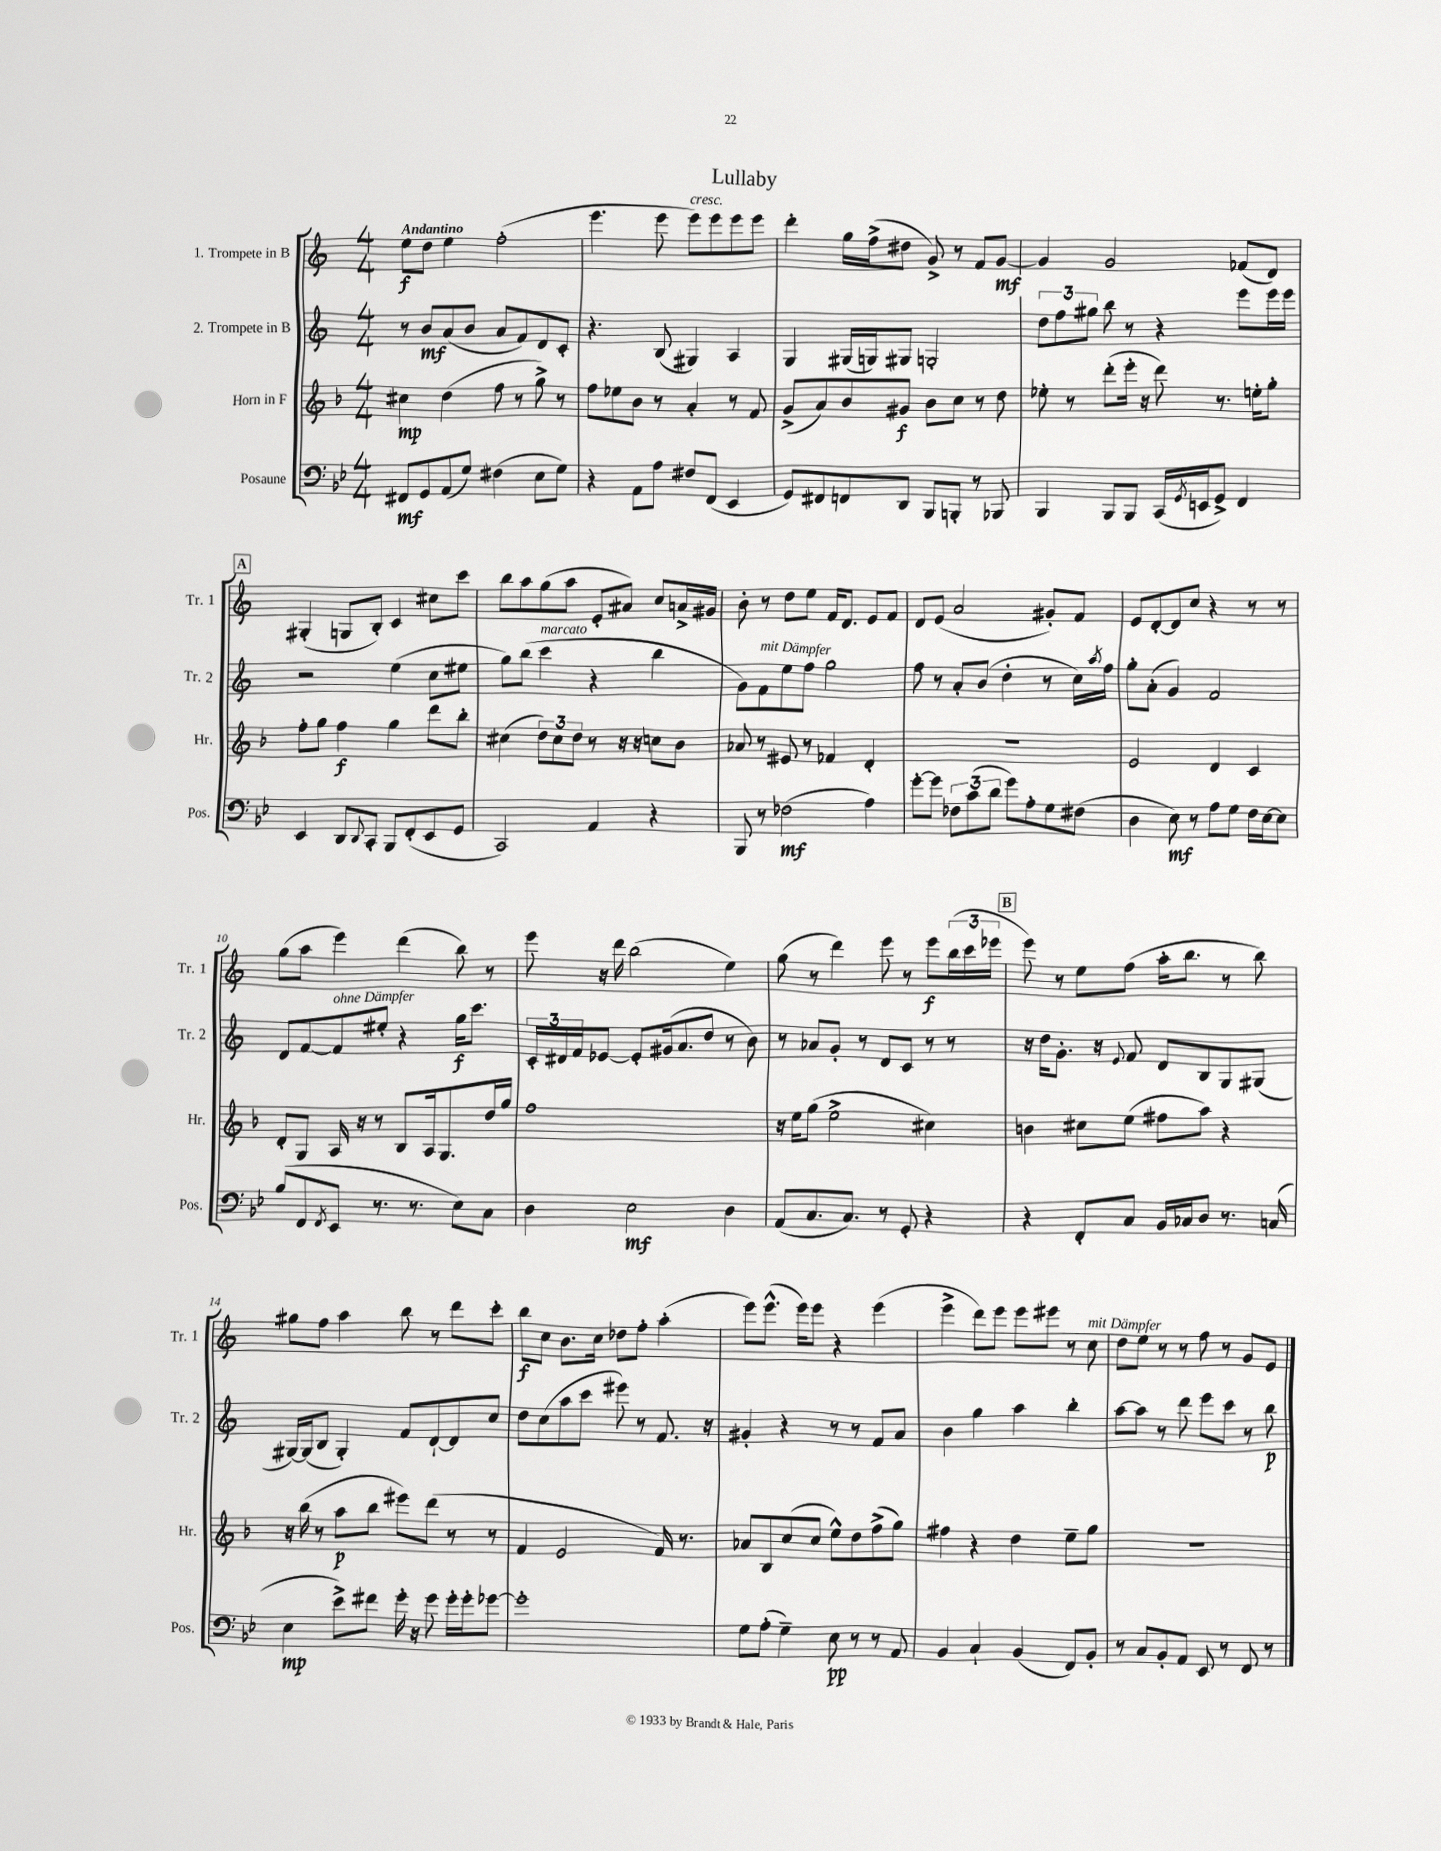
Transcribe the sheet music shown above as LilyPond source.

\header { title = "Lullaby" }
<<
\new StaffGroup <<
\new Staff = "s0" \with { instrumentName = "1. Trompete in B" shortInstrumentName = "Tr. 1" } {
    \clef treble \key c \major \numericTimeSignature \time 4/4 \tempo "Andantino"
    e''8\f d''8 e''4 f''2-.( |
    e'''4. e'''8 e'''8^\markup { \italic "cresc." }) e'''8 e'''8 e'''8 |
    d'''4-. g''16 f''16->( dis''8 g'8->) r8 f'8 g'8~\mf |
    g'4 g'2 fes'8( d'8) |
    \mark \markup { \box "A" } gis4-.( g8 b8-.) c'4 cis''8 c'''8 |
    b''8 a''8 g''8( a''8 e'8-. ais'8) c''8 a'16-> gis'16 |
    b'8-. r8 d''8 e''8 f'16 d'8. e'8 f'8 |
    d'8 e'8( a'2 gis'8-.) f'8 |
    e'8 d'8~-. d'8 c''8 r4 r8 r8 |
    g''8( a''8 e'''4) d'''4( b''8) r8 |
    e'''8 r16 d'''16 b''2( e''4) |
    g''8( r8 d'''4) e'''8 r8 e'''8\f \tuplet 3/2 { b''16( c'''16 ees'''16 } |
    \mark \markup { \box "B" } e'''8) r8 e''8 f''8( a''16-. b''8. r8 b''8) |
    gis''8 f''8 a''4 b''8 r8 d'''8 c'''8-. |
    b''8\f c''8 b'8. c''16 des''8 f''8-. a''4-.( |
    e'''8) e'''8.-^( e'''16) e'''8 r4 e'''4( |
    e'''4-> d'''8) e'''8 e'''8 eis'''8 r8 c''8^\markup { \italic "mit Dämpfer" } |
    d''8 e''8 r8 r8 f''8 r8 g'8 e'8 \bar "|." |
}
\new Staff = "s1" \with { instrumentName = "2. Trompete in B" shortInstrumentName = "Tr. 2" } {
    \clef treble \key c \major \numericTimeSignature \time 4/4
    r8 b'8\mf a'8( b'8 a'8 f'8) d'8 c'8-. |
    r4. b8( gis4) a4 |
    g4 gis16( g16) gis8 g2-. |
    \tuplet 3/2 { d''8 f''8 gis''8 } b''8 r8 r4 e'''8 e'''16 e'''16 |
    \mark \markup { \box "A" } r2 e''4( c''8 eis''8 |
    g''8) b''8( c'''4^\markup { \italic "marcato" } r4 b''4 |
    g'8) f'8^\markup { \italic "mit Dämpfer" } e''8 f''8 g''2 |
    f''8 r8 a'8-. b'8( d''4-. r8 c''16) \acciaccatura { a''8 } f''16 |
    g''8-. a'8-.( g'4) f'2 |
    d'8 f'8~ f'8^\markup { \italic "ohne Dämpfer" } eis''8-. r4 g''16\f c'''8. |
    \tuplet 3/2 { c'16-. dis'16 f'16 } ees'8~ ees'8-. gis'16( a'8. d''8 r8 b'8) |
    r8 aes'8 g'8-. r8 d'8 c'8 r8 r8 |
    \mark \markup { \box "B" } r16 d''16 g'8.-. r16 \appoggiatura { e'8 } f'8 d'8 b8 g8 gis8( |
    gis16~) gis16( b8 gis4-.) f'8 d'8~-! d'8 c''8 |
    d''8 c''8( a''8 c'''8 eis'''8) r8 f'8. r16 |
    gis'4-. r4 r8 r8 f'8 a'8 |
    b'4 g''4 a''4 b''4-. |
    a''8~ a''8 r8 d'''8 e'''8 c'''8 r8 b''8\p \bar "|." |
}
\new Staff = "s2" \with { instrumentName = "Horn in F" shortInstrumentName = "Hr." } {
    \clef treble \key f \major \numericTimeSignature \time 4/4
    cis''4\mp d''4( f''8 r8 g''8->) r8 |
    f''8 ees''8 bes'8 r8 a'4-. r8 f'8 |
    g'8->( a'8) bes'8 gis'8\f bes'8 c''8 r8 d''8 |
    ees''8-. r8 d'''8-.( e'''16-. r16 d'''8) r8. e''16-. g''8-. |
    \mark \markup { \box "A" } f''8-. g''8 f''4\f g''4 d'''8 bes''8-. |
    cis''4( \tuplet 3/2 { d''8) cis''8 d''8 } r8 r16 r16 c''8 bes'8 |
    aes'8 r8 eis'8 r8 fes'4 d'4-. |
    R1 |
    e'2 d'4 c'4 |
    d'8-. g8 a16 r16 r8 bes8 a16 g8. d''16 g''16 |
    f''1 |
    r16 e''16 g''8( e''2-> cis''4) |
    \mark \markup { \box "B" } b'4 cis''8 e''8( fis''8 a''8) r4 |
    r16 bes''16( r8 a''8\p bes''8 eis'''8) d'''8( r8 r8 |
    f'4 e'2 f'16) r8. |
    aes'8 bes8 c''8( c''8 e''8-^) d''8 f''8->( g''8) |
    fis''4 r4 d''4 e''8-- g''8 |
    R1 \bar "|." |
}
\new Staff = "s3" \with { instrumentName = "Posaune" shortInstrumentName = "Pos." } {
    \clef bass \key bes \major \numericTimeSignature \time 4/4
    fis,8\mf g,8 a,8( g8) fis4( ees8 g8) |
    r4 a,8 a8 fis8 f,8( ees,4 |
    g,8) fis,8 f,8 d,8 bes,,8 b,,8-. r8 bes,,8 |
    bes,,4 bes,,8 bes,,8 c,16( \acciaccatura { g,8 } e,16 g,8->) f,4 |
    \mark \markup { \box "A" } ees,4 d,8 \appoggiatura { d,8 } c,8-. bes,,8 f,8-.( ees,8 g,8 |
    c,2) a,4 r4 |
    bes,,8 r8 fes2\mf( a4) |
    g'8~-. g'8 \tuplet 3/2 { fes8 c'8( d'8 } g'8) a8-. g8 fis8( |
    d4 ees8\mf) r8 a8 g8 f16 ees16~ ees8 |
    bes8( f,8 \acciaccatura { f,8 } ees,8 r8. r8. ees8) c8 |
    d4 ees2\mf d4 |
    a,8( c8. c8.) r8 g,8-. r4 |
    \mark \markup { \box "B" } r4 f,8-. c8 bes,16 ces16 d8 r8. c16( |
    ees4\mp ees'8->) fis'8 g'16-. r16 g'8 g'16-. g'16-. ges'8~ |
    ges'1-. |
    g8 a8-.( g4--) ees8\pp r8 r8 a,8 |
    bes,4 c4-! bes,4( f,8) bes,8-. |
    r8 c8 bes,8-. a,8 ees,8 r8 f,8 r8 \bar "|." |
}
>>
>>
